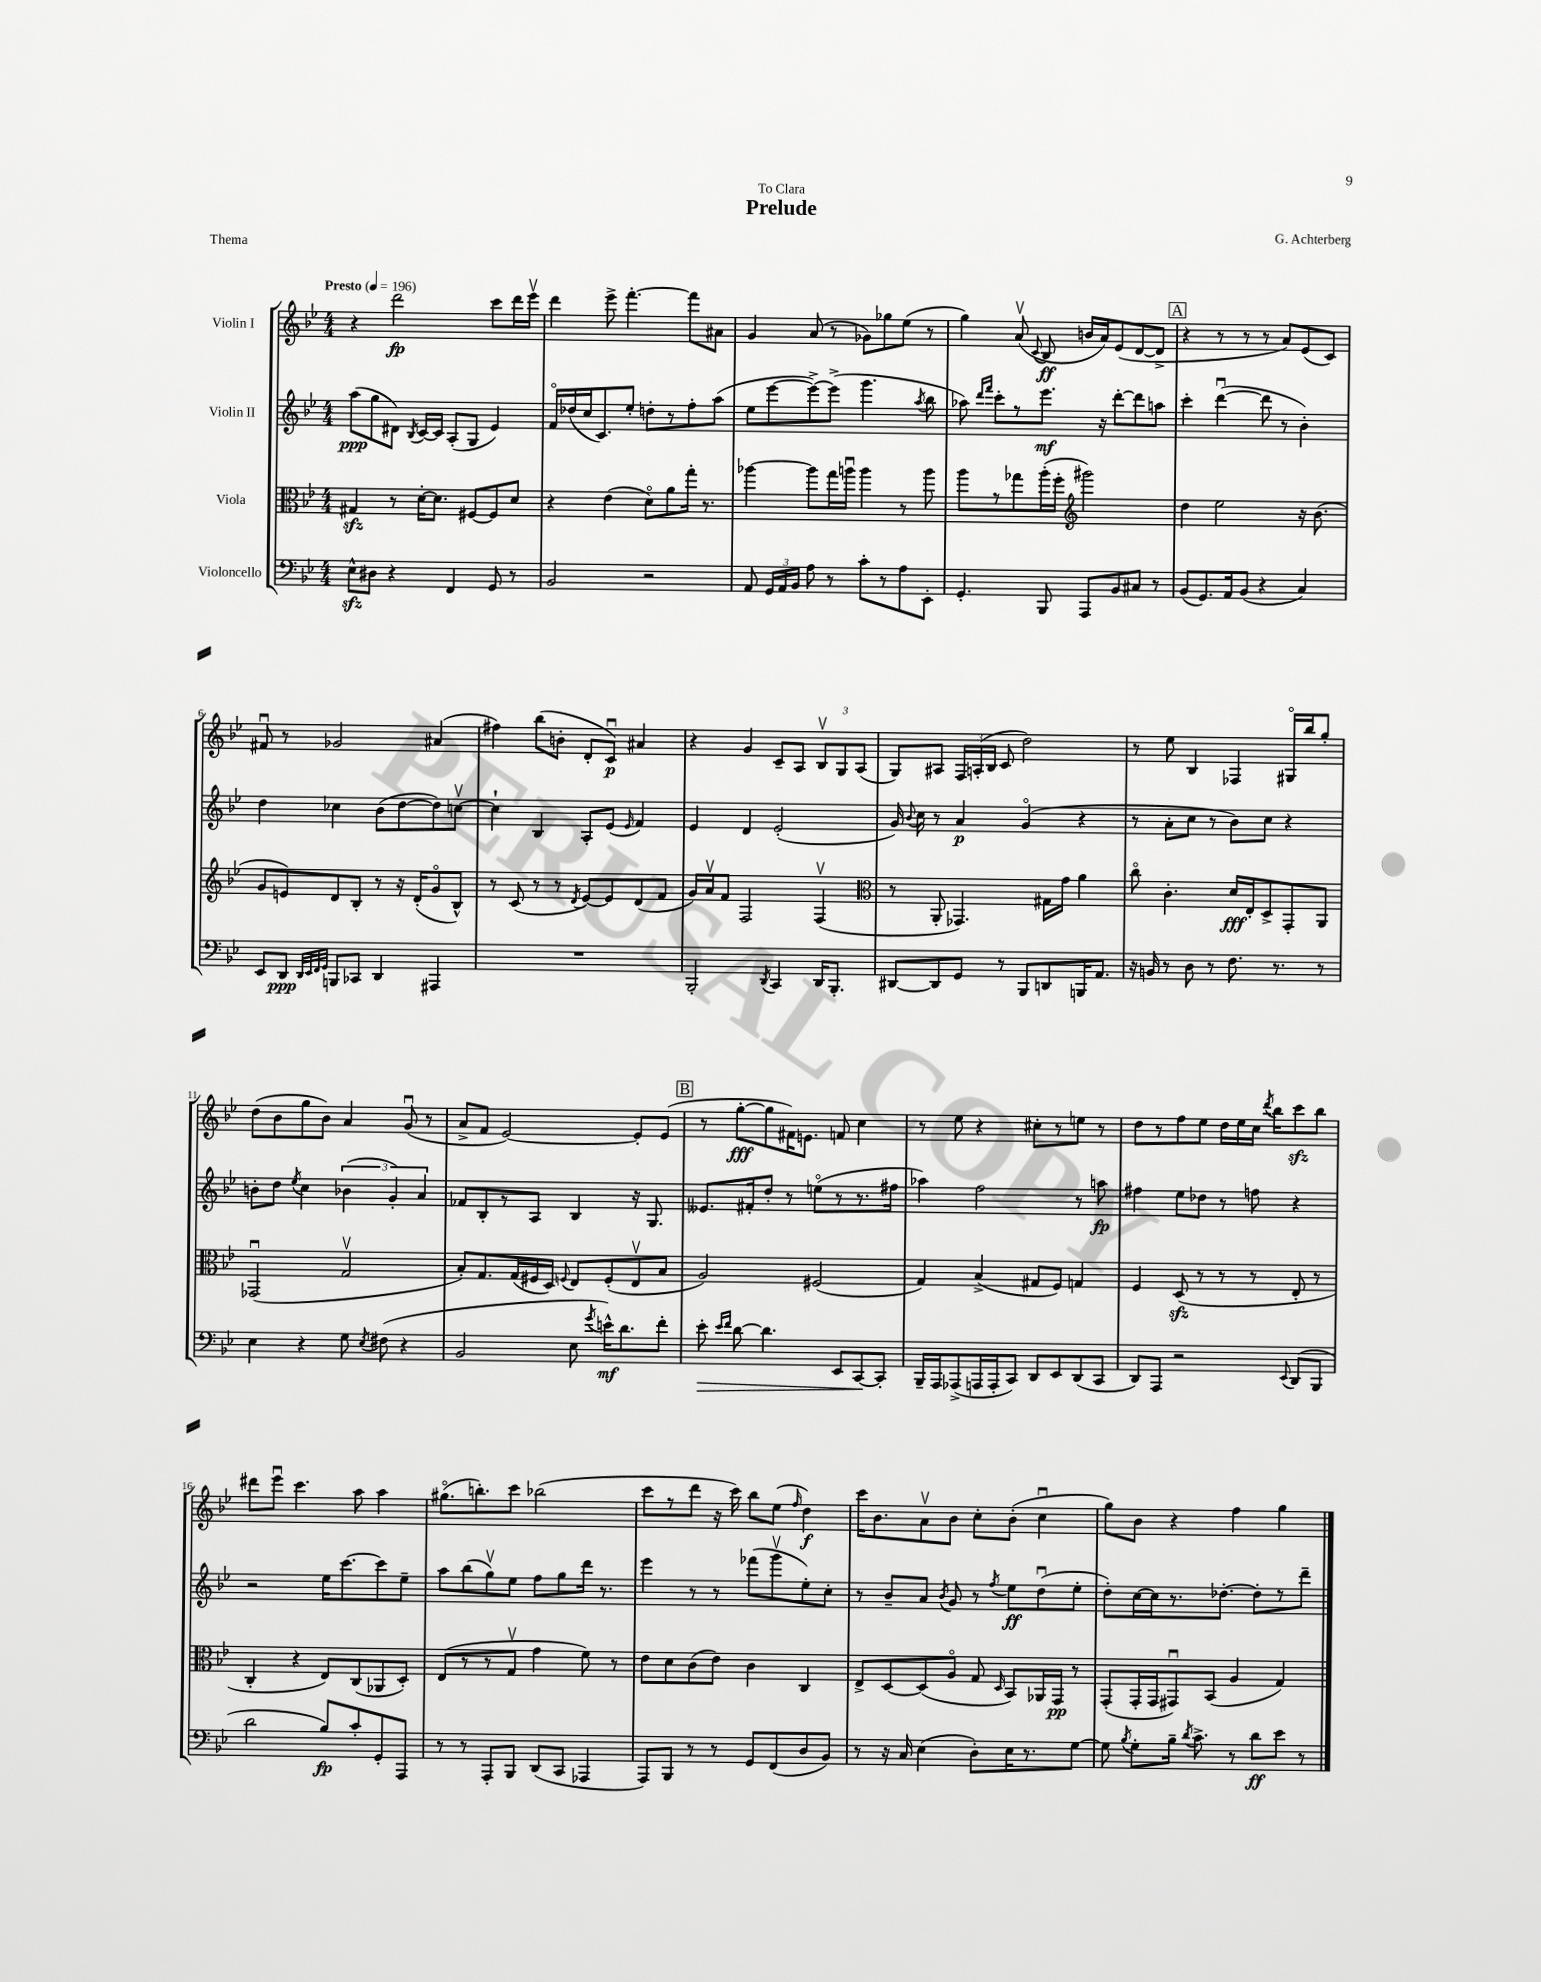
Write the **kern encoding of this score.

**kern	**dynam	**kern	**dynam	**kern	**dynam	**kern	**dynam
*part4	*part4	*part3	*part3	*part2	*part2	*part1	*part1
*staff4	*staff4	*staff3	*staff3	*staff2	*staff2	*staff1	*staff1
*I"Violoncello	*	*I"Viola	*	*I"Violin II	*	*I"Violin I	*
*clefF4	*	*clefC3	*	*clefG2	*	*clefG2	*
*k[b-e-]	*	*k[b-e-]	*	*k[b-e-]	*	*k[b-e-]	*
*M4/4	*	*M4/4	*	*M4/4	*	*M4/4	*
*MM196	*	*MM196	*	*MM196	*	*MM196	*
=1	=1	=1	=1	=1	=1	=1	=1
!	!	!	!	!	!	!LO:TX:a:B:t=Presto	!
8E-zz^^\L	.	4G#Xzz/	.	(8aa\L	ppp	4r	.
8D#X\J	.	.	.	8gg\	.	.	.
4r	.	8r	.	8d#X\J)	.	2ddd\	fp
.	.	.	.	8qB-/	.	.	.
.	.	[16d'\KL	.	[16c/LL	.	.	.
.	.	8.d\J]	.	16c/JJ]	.	.	.
4FF/	.	.	.	(8A'/L	.	.	.
.	.	[8F#X/L	.	8G/J	.	.	.
8GG/	.	8F#/]	.	4e-/)	.	8ccc\L	.
8r	.	8d/J	.	.	.	16ddd\L	.
.	.	.	.	.	.	16eee-v\JJ	.
=2	=2	=2	=2	=2	=2	=2	=2
2BB-/	.	4r	.	16f/LL	.	4ddd\	.
.	.	.	.	(16dd-X/	.	.	.
.	.	.	.	16cc/J	.	.	.
.	.	.	.	8.c/)	.	.	.
.	.	(4e-\	.	.	.	8eee-^\	.
.	.	.	.	8ee-'/J	.	[4.fff'\	.
2r	.	8d\L)	.	8ddn'\L	.	.	.
.	.	8a\	.	8r	.	.	.
.	.	16gg'\Jk	.	8ff'\	.	8fff\L]	.
.	.	8.r	.	.	.	.	.
.	.	.	.	(8aa\J	.	8a#X\J	.
=3	=3	=3	=3	=3	=3	=3	=3
8AA/	.	[4aa-X\	.	8ee-\L	.	4g/	.
24GG/LL	.	.	.	[8eee-\	.	.	.
24AA/	.	.	.	.	.	.	.
24BB-/JJ	.	.	.	.	.	.	.
8A\	.	8aa-\L]	.	8eee-^\_)	.	(8a/	.
8r	.	16gg\L	.	(8eee-^\J]	.	8r	.
.	.	16aanu\JJ	.	.	.	.	.
8c'\L	.	4aa\	.	4.ggg\	.	8g-X\L)	.
8r	.	.	.	.	.	8gg-X\	.
8A\	.	8r	.	.	.	(8ee-\J	.
.	.	.	.	8qaa/	.	.	.
8EE-'\J	.	8aa\	.	8bb-\	.	8r	.
=4	=4	=4	=4	=4	=4	=4	=4
4.GG'/	.	8aa\L	.	8aa-X\)	.	4gg\)	.
.	.	.	.	16qqddd/LL	.	.	.
.	.	.	.	16qqfff/JJ	.	.	.
.	.	8r	.	8ccc'\L	.	.	.
.	.	8gg-X\	.	8r	.	(8av/	.
.	.	.	.	.	.	8qqc/	.
8BBB-/	.	(16aa'\L	.	8.eee-\J	mf	8B-/	ff
.	.	16ff'\JJ	.	.	.	.	.
*	*	*clefG2	*	*	*	*	*
8AAA/L	.	2ggg#X\)	.	.	.	16bn/LL	.
.	.	.	.	16r	.	16a/J)	.
8BB-/	.	.	.	[8ddd'\L	.	(8e-/	.
8C#X/J	.	.	.	8ddd\]	.	[8d/	.
8r	.	.	.	8aan\J	.	8d^/J]	.
!!LO:REH:place=s1:t=A
=5	=5	=5	=5	=5	=5	=5	=5
(8BB-/L	.	4dd\	.	4ccc'\	.	4r	.
8.GG/)	.	.	.	.	.	.	.
.	.	2ee-\	.	([4dddu\	.	8r	.
16AA/k	.	.	.	.	.	.	.
(8BB-/J	.	.	.	.	.	8r	.
4r	.	.	.	8ddd\]	.	8r	.
.	.	.	.	8r	.	8a/L)	.
4C/)	.	16r	.	4b-'\)	.	(8e-/	.
.	.	(8.b-\	.	.	.	.	.
.	.	.	.	.	.	8c/J)	.
!!LO:LB:g=z
=6	=6	=6	=6	=6	=6	=6	=6
8EE-/L	.	8g/L	.	4dd\	.	8f#Xu/	.
8DD/J	ppp	8en/)	.	.	.	8r	.
32qqDD/LLL	.	.	.	.	.	.	.
32qqEE-/	.	.	.	.	.	.	.
32qqFF/	.	.	.	.	.	.	.
32qqGG/JJJ	.	.	.	.	.	.	.
8BBBn/L	.	8d/	.	4cc-X\	.	2g-X/	.
8CC-X/J	.	8B-'/J	.	.	.	.	.
4DD/	.	8r	.	(8b-\L	.	.	.
.	.	16r	.	[8dd\	.	.	.
.	.	(16d'/KL	.	.	.	.	.
4AAA#X/	.	8g/	.	8dd\])	.	(4a#X/	.
.	.	8B-^^/J)	.	[8ccnv\J	.	.	.
=7	=7	=7	=7	=7	=7	=7	=7
1r	.	8r	.	4cc`\]	.	4ff#X\)	.
.	.	(8c/	.	.	.	.	.
.	.	8r	.	4B-/	.	(8bb-\L	.
.	.	8r	.	.	.	8bn'\J	.
.	.	8qd/	.	.	.	.	.
.	.	[8e-/L)	.	8A'/L	.	8d'/L	.
.	.	8e-/]	.	(8e-/J	.	8cu/J)	p
.	.	.	.	16qqe-/	.	.	.
.	.	(8d/	.	4f/)	.	4a#X/	.
.	.	8f/J	.	.	.	.	.
=8	=8	=8	=8	=8	=8	=8	=8
2BBB-'/	.	16g/LL)	.	4e-/	.	4r	.
.	.	16av/J	.	.	.	.	.
.	.	8f/J	.	.	.	.	.
.	.	2F/	.	4d/	.	4g/	.
8qDD/	.	.	.	.	.	.	.
4CC/	.	.	.	(2e-'/	.	8c~/L	.
.	.	.	.	.	.	8A/J	.
16DD/KL	.	(4Fv/	.	.	.	12B-v/L	.
8.BBB-'/J	.	.	.	.	.	.	.
.	.	.	.	.	.	12G/	.
.	.	.	.	.	.	(12A/J	.
=9	=9	=9	=9	=9	=9	=9	=9
*	*	*clefC3	*	*	*	*	*
[8DD#X/L	.	8r	.	16g/)	.	8G/L)	.
.	.	.	.	8qqb-/	.	.	.
.	.	.	.	16cc\	.	.	.
8DD#/]	.	8AA'/	.	8r	.	8A#X/J	.
8GG/J	.	4.GG-X/)	.	4a/	p	24F/LL	.
.	.	.	.	.	.	(24An'/	.
.	.	.	.	.	.	24B-/JJ	.
8r	.	.	.	.	.	8c/	.
8BBB-/L	.	.	.	(4g/	.	2dd\)	.
8DDn/	.	16G#X\LL	.	.	.	.	.
.	.	16g\JJ	.	.	.	.	.
16BBBn/K	.	4a\	.	4r	.	.	.
8.AA/J	.	.	.	.	.	.	.
=10	=10	=10	=10	=10	=10	=10	=10
16r	.	8cc\	.	8r	.	8r	.
16BBn/	.	.	.	.	.	.	.
8r	.	4.c'\	.	8a'\L	.	8ee-\	.
8D\	.	.	.	8cc\J	.	4B-/	.
8r	.	.	.	8r	.	.	.
8.F\	.	16d/LL	fff	8b-\L)	.	4F-X/	.
.	.	16E-'/J	.	.	.	.	.
.	.	8D^/	.	8cc\J	.	.	.
8.r	.	.	.	.	.	.	.
.	.	8GG'/	.	4r	.	16G#X/LL	.
.	.	.	.	.	.	16bb-/J	.
8r	.	8AA/J	.	.	.	8gg'/J	.
!!LO:LB:g=z
=11	=11	=11	=11	=11	=11	=11	=11
4E-\	.	(2GG-Xu/	.	8bn'\L	.	(8dd\L	.
.	.	.	.	8dd\J	.	8b-\	.
.	.	.	.	8qee-/	.	.	.
4r	.	.	.	4cc\	.	8gg\	.
.	.	.	.	.	.	8b-\J)	.
8G\	.	2Gv/	.	(6b-X\	.	4a/	.
8qE-/	.	.	.	.	.	.	.
(8F#X\	.	.	.	.	.	.	.
.	.	.	.	6g'/)	.	.	.
4r	.	.	.	.	.	(8gu/	.
.	.	.	.	6a/	.	.	.
.	.	.	.	.	.	8r	.
=12	=12	=12	=12	=12	=12	=12	=12
2BB-/	.	8B-'/L)	.	8f-X/L	.	8a^/L	.
.	.	8.G/	.	8B-'/	.	8f/J	.
.	.	.	.	8r	.	[2e-/)	.
.	.	(16G/L	.	.	.	.	.
.	.	16F#X/	.	8A/J	.	.	.
.	.	16D/JJ)	.	.	.	.	.
.	.	8qqFn/	.	.	.	.	.
8E-\	.	8E-/L	.	4B-/	.	.	.
8qg/	.	.	.	.	.	.	.
16en^^\KL)	mf	(8F'/	.	.	.	.	.
8.d\	.	.	.	.	.	.	.
.	.	8E-v/	.	16r	.	8e-'/L]	.
.	.	.	.	8.G/	.	.	.
8f'\J	.	8B-/J	.	.	.	(8e-/J	.
!!LO:REH:place=s1:t=B
=13	=13	=13	=13	=13	=13	=13	=13
!	!LO:HP:b	!	!	!	!	!	!
8e-'\	>	2A/)	.	8.e--X/L	.	8r	.
16qqe-/LL	.	.	.	.	.	.	.
16qqf/JJ	.	.	.	.	.	.	.
[8d\	.	.	.	.	.	[8gg'\L	fff
.	.	.	.	16f#X'/k	.	.	.
4.d\]	.	.	.	8dd'/J	.	8gg\]	.
.	.	.	.	8r	.	16f#X\K)	.
.	.	.	.	.	.	8.en\J	.
.	.	(2F#X/	.	(8een\L	.	.	.
8EE-/L	.	.	.	8r	.	8fn/	.
[8CC/	.	.	.	8.r	.	4cc\	.
8CC'/J]	]	.	.	.	.	.	.
.	.	.	.	16ff#X\Jk	.	.	.
=14	=14	=14	=14	=14	=14	=14	=14
16BBB-~/LL	.	4G/)	.	4aa-X\)	.	8r	.
16AAA/J	.	.	.	.	.	.	.
(8AAA-X^/	.	.	.	.	.	8ee-\	.
16AAAn/L	.	(4B-^/	.	2ff\	.	4r	.
16AAA'/J	.	.	.	.	.	.	.
8CC/J)	.	.	.	.	.	.	.
8DD/L	.	8G#X/L	.	.	.	8cc#X'\L	.
8EE-/	.	8F/J)	.	.	.	8r	.
(8DD/	.	4Gn/	.	8r	.	8een\J	.
8CC/J	.	.	.	8aan\	fp	8r	.
=15	=15	=15	=15	=15	=15	=15	=15
8DD/L)	.	4F/	.	4ff#X\	.	8dd\L	.
8AAA/J	.	.	.	.	.	8r	.
2r	.	(8Dzz/	.	8ee-\L	.	8ff\	.
.	.	8r	.	8dd-X\J	.	8ee-\J	.
.	.	8r	.	8r	.	16dd\LL	.
.	.	.	.	.	.	16ee-\	.
.	.	8r	.	8ffn\	.	16cc\JJ	.
.	.	.	.	.	.	8qddd/	.
.	.	.	.	.	.	16bb-\KL	.
8qqEE-/	.	.	.	.	.	.	.
(8DD/L	.	8E-'/	.	4r	.	8ccczz\	.
8BBB-/J	.	8r	.	.	.	8bb-\J	.
!!LO:LB:g=z
=16	=16	=16	=16	=16	=16	=16	=16
2d\	.	4C'/	.	2r	.	8ddd#X\L	.
.	.	.	.	.	.	8eee-u\J	.
.	.	4r	.	.	.	4.ccc\	.
8B-/L)	fp	8E-/L)	.	16ee-\KL	.	.	.
.	.	.	.	[8.ccc\	.	.	.
8c'/	.	(8C/	.	.	.	8aa\	.
8GG'/	.	8AA-X/	.	8ccc\]	.	4aa\	.
8AAA/J	.	8D'/J)	.	8ee-~\J	.	.	.
=17	=17	=17	=17	=17	=17	=17	=17
8r	.	(8E-/L	.	8aa\L	.	(8.gg#X\L	.
8r	.	8r	.	(8bb-\	.	.	.
.	.	.	.	.	.	8.bbn'\)	.
8AAA'/L	.	8r	.	8ggv\)	.	.	.
8BBB-/J	.	8Gv/J	.	8ee-\J	.	8ccc\J	.
(8DD/L	.	4g\	.	8ff\L	.	(2bb-X\	.
8CC/J	.	.	.	8gg\	.	.	.
4AAA-X/	.	8f\)	.	16ddd\Jk	.	.	.
.	.	.	.	8.r	.	.	.
.	.	8r	.	.	.	.	.
=18	=18	=18	=18	=18	=18	=18	=18
8AAA/L)	.	8e-\L	.	4eee-\	.	8ccc\L	.
8BBB-/J	.	8d\	.	.	.	8r	.
8r	.	(8c\	.	8r	.	8ddd\J	.
8r	.	8e-\J)	.	8r	.	16r	.
.	.	.	.	.	.	16ccc\)	.
8GG/L	.	4c\	.	(8fff-X\L	.	8bb-\L	.
(8FF/	.	.	.	8gggv\	.	(8ee-\J	.
.	.	.	.	.	.	16qqff/	.
8D/	.	4C/	.	8ee-'\)	.	4dd\)	f
8BB-/J)	.	.	.	8cc'\J	.	.	.
=19	=19	=19	=19	=19	=19	=19	=19
8r	.	8E-^/L	.	8r	.	16ccc\KL	.
.	.	.	.	.	.	8.b-\	.
16r	.	[8D/	.	8b-~/L	.	.	.
16C/	.	.	.	.	.	.	.
(4E-\	.	(8D/]	.	8a/J	.	8av\	.
.	.	.	.	8qb-/	.	.	.
.	.	8A/J	.	8g/	.	8b-\J	.
8D'\L)	.	8G/	.	8r	.	8cc'\L	.
.	.	16qqD/	.	8qff/	.	.	.
16E-\K	.	8BB-/L)	.	8ee-\L	ff	(8b-'\J	.
8.r	.	.	.	.	.	.	.
.	.	16AA-X/L	.	(8ddu\	.	4ccu\	.
.	.	16GG/JJ	pp	.	.	.	.
[8G\J	.	8r	.	8ee-'\J	.	.	.
=20	=20	=20	=20	=20	=20	=20	=20
8G\]	.	(8GG'/L	.	8dd'\L)	.	8gg\L)	.
8qB-/	.	.	.	.	.	.	.
8G'\L	.	16GG'/L	.	[16cc\L	.	8b-\J	.
.	.	16GG/J	.	16cc\J]	.	.	.
16B-~\Jk	.	8GG#Xu/)	.	8.r	.	4r	.
8qd/	.	.	.	.	.	.	.
8.c^\	.	.	.	.	.	.	.
.	.	(8BB-/J	.	.	.	.	.
.	.	.	.	[8.dd-X'\J	.	.	.
8r	.	4A/	.	.	.	4ff\	.
8d\L	ff	.	.	8dd-'\L]	.	.	.
8e-\J	.	4G/)	.	8r	.	4gg\	.
8r	.	.	.	8ddd~\J	.	.	.
==	==	==	==	==	==	==	==
*-	*-	*-	*-	*-	*-	*-	*-
